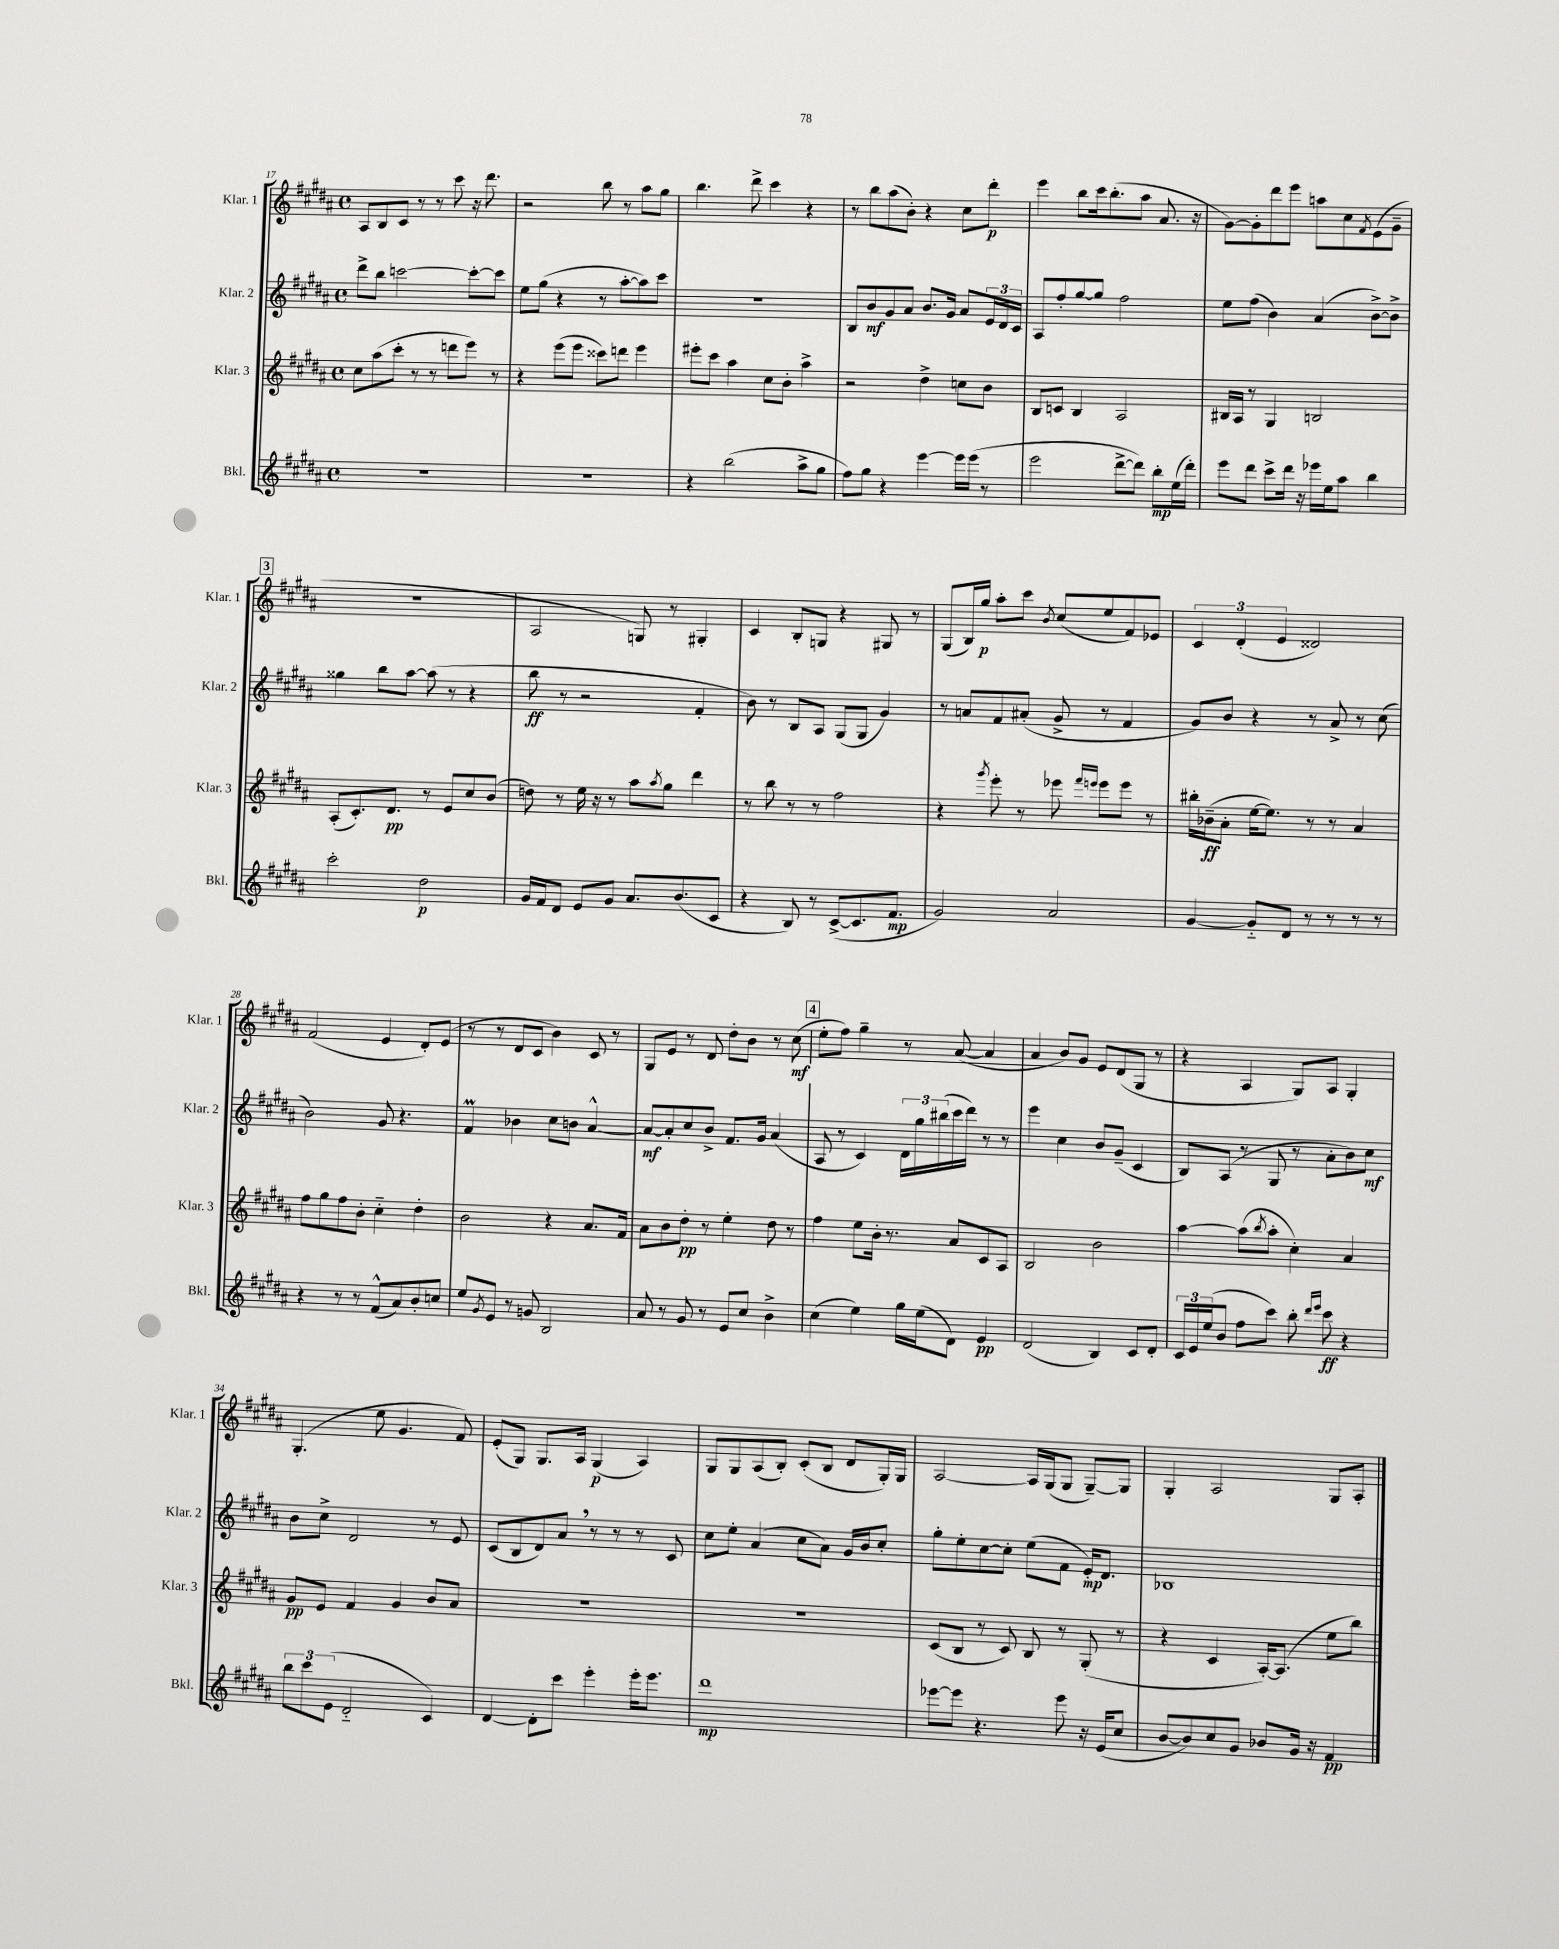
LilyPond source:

<<
\new StaffGroup <<
\new Staff = "s0" \with { instrumentName = "Klar. 1" shortInstrumentName = "Klar. 1" } {
    \clef treble \key b \major \defaultTimeSignature \time 4/4
    ais8 b8 cis'8 r8 r8 cis'''8 r16 dis'''8. |
    r2 b''8 r8 ais''8 gis''8 |
    b''4. dis'''8-> cis'''4 r4 |
    r8 b''8 ais''8( b'8-.) r4 cis''8 dis'''8-.\p |
    e'''4 b''8 cis'''16 b''8.-.( ais''8 ais'8. r16 |
    gis'8~) gis'8-. dis'''8 e'''8 a''8 cis''8 \acciaccatura { fis'8 } e'8( gis'8-- |
    \mark \markup { \box "3" } r1 |
    ais2 g8) r8 gis4-. |
    cis'4 b8-. g8 r4 gis8 r8 |
    gis8( b16) gis''16\p ais''8-. cis'''8 \acciaccatura { b'8 } cis''8( e''8 fis'8) ees'8 |
    \tuplet 3/2 { cis'4 dis'4-.( e'4 } disis'2) |
    fis'2( e'4 dis'8-.) e'8( |
    r8 r8 dis'8 cis'8 b'4) cis'8 r8 |
    gis8 e'8 r8 dis'8 dis''8-. b'8 r8 cis''8\mf( |
    \mark \markup { \box "4" } e''8-. fis''8) gis''4-- r8 ais'8~( ais'4 |
    ais'4 b'8) gis'8 e'8 dis'8( gis8 r8 |
    r4 ais4 gis8) ais8 gis4-. |
    gis4.-.( e''8 gis'4. fis'8) |
    e'8-.( gis8) gis8. ais16 gis4\p( ais4) |
    gis8 gis8 ais8( b8-.) cis'8-.( b8 dis'8 gis16-.) gis16 |
    ais2~ ais16 gis16( gis8 gis8~--) gis8 |
    gis4-. ais2 gis8 ais8-. \bar "|." |
}
\new Staff = "s1" \with { instrumentName = "Klar. 2" shortInstrumentName = "Klar. 2" } {
    \clef treble \key b \major \defaultTimeSignature \time 4/4
    dis'''8-> b''8 c'''2~ c'''8~-. c'''8 |
    e''8 gis''8( r4 r8 ais''8~-. ais''8) cis'''8 |
    R1 |
    b8 b'8\mf gis'8 ais'8 b'8. gis'16 ais'8 \tuplet 3/2 { e'16 dis'16 cis'16 } |
    ais8 fis''8-. gis''8~ gis''8 fis''2 |
    e''8 fis''8( b'4) ais'4( b'8~->) b'8-> |
    \mark \markup { \box "3" } gisis''4 b''8 ais''8~ ais''8( r8 r4 |
    b''8\ff r8 r2 fis'4-. |
    b'8) r8 b8 ais8 gis8( gis8 gis'4) |
    r8 a'8 fis'8 ais'8-.( gis'8-> r8 fis'4 |
    gis'8) b'8 r4 r8 ais'8-> r8 cis''8( |
    b'2) gis'8 r4. |
    fis'4\prall bes'4 cis''8 b'8 ais'4~-^ |
    ais'8~\mf ais'8-. cis''8 b'8-> fis'8. gis'16 ais'4( |
    \mark \markup { \box "4" } ais8 r8 cis'4) \tuplet 3/2 { dis'16 gis''16 bis''16( } cis'''16 dis'''16) r8 r8 |
    e'''4 cis''4 b'8 gis'8--( cis'4 |
    b8) ais8( r8 gis8 r8 ais'8-. b'8) cis''8\mf |
    b'8 cis''8-> dis'2 r8 e'8 |
    cis'8( b8 dis'8) ais'8 \breathe r8 r8 r8 cis'8 |
    cis''8 e''8-. ais'4( cis''8 ais'8) gis'16 b'16 cis''8-. |
    gis''8-. e''8-. cis''8~ cis''8-. e''8( fis'8 e'16-.\mp) dis'8. |
    bes1 \bar "|." |
}
\new Staff = "s2" \with { instrumentName = "Klar. 3" shortInstrumentName = "Klar. 3" } {
    \clef treble \key b \major \defaultTimeSignature \time 4/4
    cis''8 ais''8( cis'''8-. r8 r8 d'''8 e'''8) r8 |
    r4 e'''8( e'''8 cisis'''8) d'''8 e'''4 |
    eis'''8-. cis'''8 ais''4 cis''8 b'8-. ais''4-> |
    r2 dis''4-> c''8 b'8 |
    b8 c'8 b4 ais2 |
    bis16 ais16 r8 gis4 b2 |
    \mark \markup { \box "3" } ais8-.( cis'8.-.) dis'8.\pp r8 e'8 cis''8 b'8( |
    d''8) r8 e''16 r16 r8 ais''8 \acciaccatura { ais''8 } gis''8 dis'''4 |
    r8 b''8 r8 r8 fis''2 |
    r4 \acciaccatura { gis'''8 } e'''8-. r8 ees'''8 \grace { fis'''16 e'''16 } e'''8 e'''8 r8 |
    bis''16-. bes'16--\ff( ais'8-. e''16~ e''8.) r8 r8 ais'4 |
    fis''8 gis''8 fis''8 b'8-. cis''4-_ dis''4-. |
    b'2 r4 ais'8. fis'16 |
    ais'8 b'8 dis''8-.\pp r8 e''4-. dis''8 r8 |
    \mark \markup { \box "4" } fis''4 e''8 b'16-. r8. ais'8 cis'8 ais8 |
    b2 b'2 |
    ais''4~ ais''8( \acciaccatura { b''8 } ais''8-. cis''4-.) ais'4 |
    gis'8\pp e'8 fis'4 gis'4 b'8 ais'8 |
    R1 |
    R1 |
    cis'8( b8 r8 cis'8) b8 r8 gis8-.( r8 |
    r4 cis'4 ais16~-.) ais8.( e''8 b''8) \bar "|." |
}
\new Staff = "s3" \with { instrumentName = "Bkl." shortInstrumentName = "Bkl." } {
    \clef treble \key b \major \defaultTimeSignature \time 4/4
    R1 |
    R1 |
    r4 b''2( ais''8-> gis''8 |
    fis''8) gis''8 r4 e'''4~ e'''16 e'''16( r8 |
    e'''2 dis'''8~-> dis'''8) b''8-.\mp e''16( dis'''16-.) |
    e'''8 dis'''8 cis'''8-> dis'''16 r16 ees'''16 e''16 ais''8 b''4 |
    \mark \markup { \box "3" } cis'''2-. dis''2\p |
    gis'16 fis'16 dis'8 e'8 gis'8 ais'8. b'8.( cis'8 |
    r4 b8) r8 cis'8~->( cis'8. fis'8.\mp |
    gis'2) ais'2 |
    gis'4~ gis'8-_ dis'8 r8 r8 r8 r8 |
    r4 r8 r8 fis'8-^( ais'8) b'8-. c''8 |
    e''8 \acciaccatura { gis'8 } e'8 r8 g'8 b2 |
    ais'8 r8 gis'8 r8 e'8 cis''8 b'4-> |
    \mark \markup { \box "4" } cis''4( e''4) gis''16 e''16( dis'8) e'4\pp |
    dis'2( b4) cis'8 dis'8-. |
    \tuplet 3/2 { cis'16 e'16 e''16( } b'8 fis''8 cis'''8) b''8-. \grace { dis'''16 e'''16 } cis'''8\ff r4 |
    \tuplet 3/2 { b''8 cis'''8 e'8( } dis'2-_ cis'4) |
    dis'4~ dis'8-. cis'''8 e'''4-. e'''16-. e'''8. |
    dis'''1\mp |
    ees'''8~ ees'''8 r4. ees'''8 r16 e'16( cis''8 |
    b'8~ b'8) cis''8 gis'8 bes'8 gis'16 r16 fis'4\pp \bar "|." |
}
>>
>>
\layout { \context { \Score currentBarNumber = #17 } }
